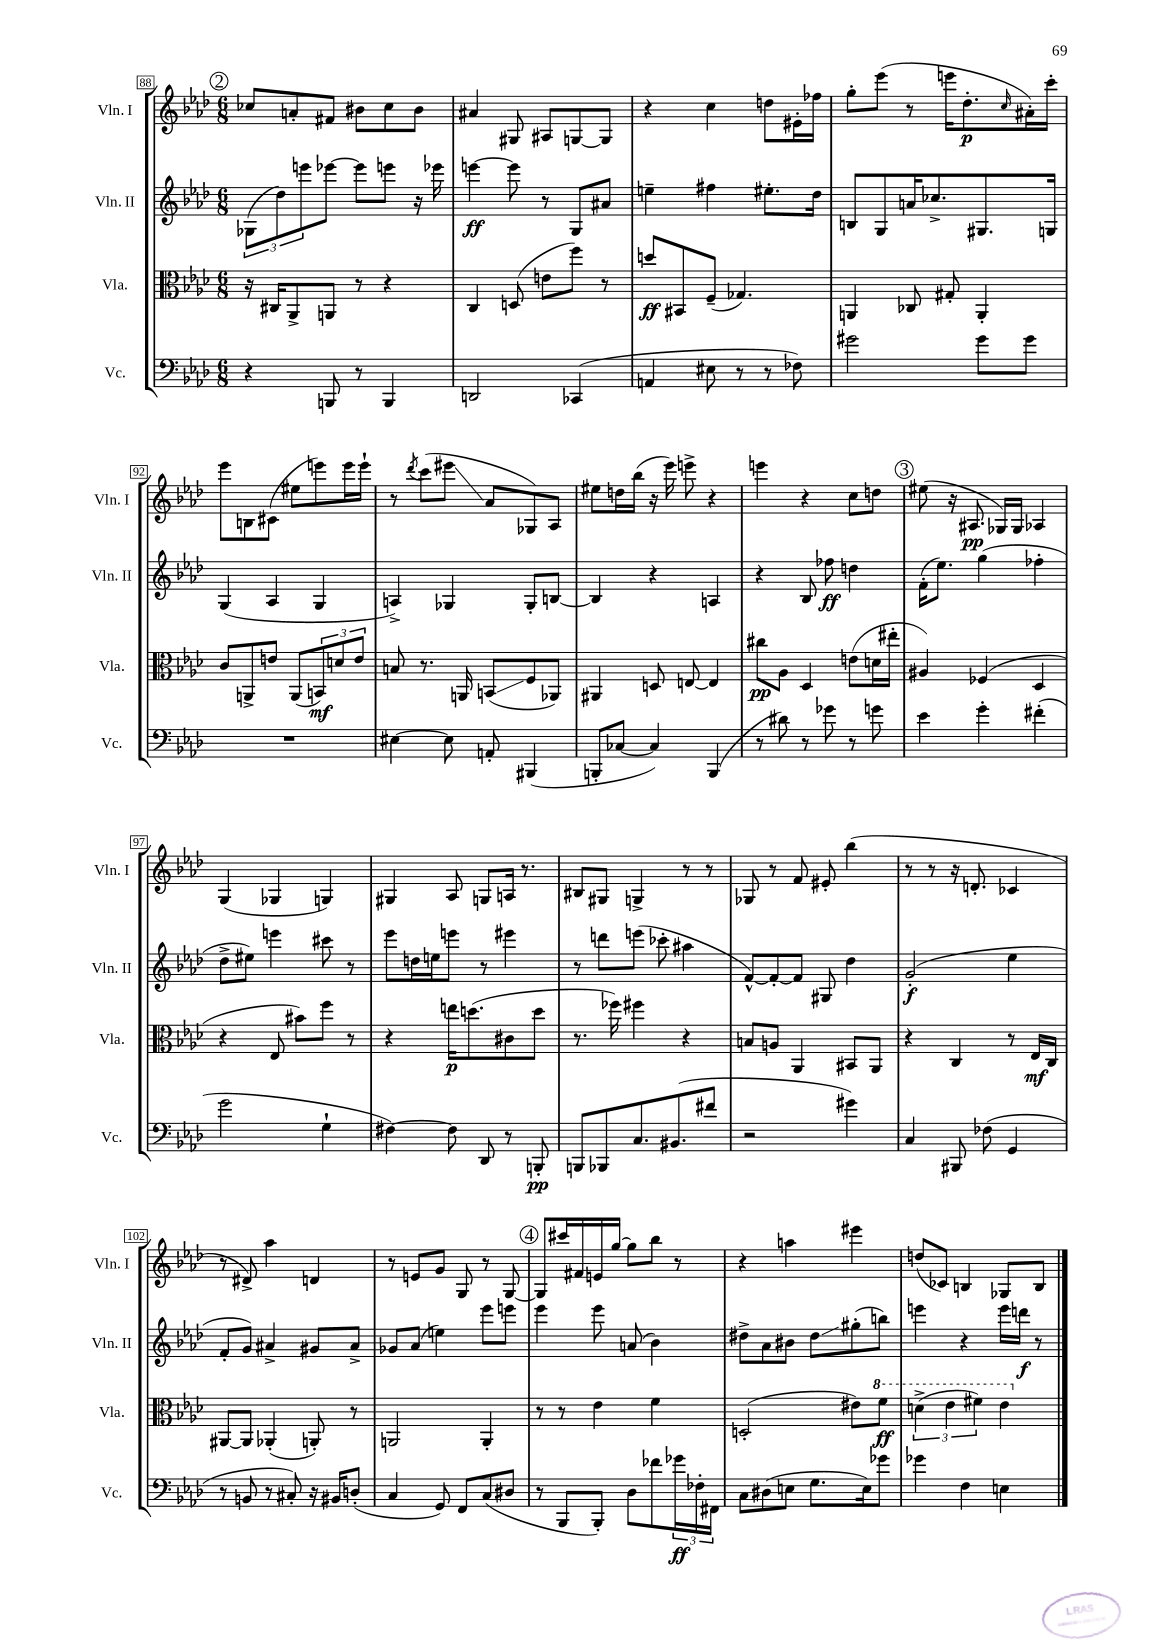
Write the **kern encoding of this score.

**kern	**kern	**kern	**kern
*staff4	*staff3	*staff2	*staff1
*clefF4	*clefC3	*clefG2	*clefG2
*k[b-e-a-d-]	*k[b-e-a-d-]	*k[b-e-a-d-]	*k[b-e-a-d-]
*M6/8	*M6/8	*M6/8	*M6/8
4r	16r	(12G-\L	8cc-/L
.	16C#/LK	.	.
.	.	12dd-\)	.
.	8AA-^/	.	8a'/
.	.	12eee\	.
8BBB/	8AA/J	[8eee-\J	8f#/J
8r	8r	8eee-\]L	8b#\L
4BBB/	4r	8eee\J	8cc-\
.	.	16r	8b#\J
.	.	16eee-\	.
=	=	=	=
2DD/	4C/	[4eee\	4a#/
.	(8D/	8eee\]	8G#/
.	8e\L	8r	8A#/L
(4CC-/	8ff\J)	8G/L	[8G/
.	8r	8a#/J	8G/]J
=	=	=	=
4AA/	8dd/L	4ee~\	4r
.	8BB#/	.	.
8E#\	(8F~/J	4ff#\	4cc\
8r	4.G-/)	.	.
8r	.	8.ee#'\L	8dd\L
8F-\)	.	.	16e#'\L
.	.	16dd-\Jk	16ff-\JJ
=	=	=	=
2g#\	4AA/	8B/L	8gg'\L
.	.	8G/	(8eee-\J
.	8C-/	16a/K	8r
.	.	8.cc-^/	.
.	8G#'/	.	16eee\LK
.	.	.	8.dd-'\
8g#\L	4AA'/	8.G#/	.
.	.	.	16qqcc/
8g#\J	.	.	16a#'\L)
.	.	16G/Jk	16ccc'\JJ
=	=	=	=
2.r	8c/L	(4G/	8eee-\L
.	8AA^/	.	8B\
.	8e/J	4A-/	(8c#\J
.	(8AA/L	.	8ee#\L
.	12BB/)	4G/	8eee\)
.	12d/	.	.
.	.	.	16eee\L
.	12e/J	.	.
.	.	.	16eee`\JJ
=	=	=	=
[4E#\	8B/	4A^/)	8r
.	.	.	8qddd-/
.	8.r	.	(8ccc\L
8E#\]	.	4G-/	8eee#\J
.	16AA/	.	.
8AA'/	(8BB/L	.	8a-/L
(4BBB#/	8F/	8G-'/L	8G-/)
.	8AA-/J)	[8B/J	8A-/J
=	=	=	=
8BBB'/L	4AA#/	4B/]	8ee#\L
[8C-/J	.	.	16dd\L
.	.	.	(16bb-\JJ
4C-/])	8D/	4r	16r
.	.	.	16eee-\)
.	[8E/	.	8eee^\
(4BBB/	4E/]	4A/	4r
=	=	=	=
8r	8cc#\L	4r	4eee\
8d#\)	8A-\J	.	.
8r	4D-/	8B-/	4r
8g-\	.	8ff-\	.
8r	(8e\L	4dd\	8cc\L
8g\	16d\L	.	8dd\J
.	16ee#'\JJ	.	.
=	=	=	=
4e-\	4A#/)	(16f'\LK	(8ee#\
.	.	8.ee-\J)	.
.	.	.	16r
.	.	.	8.A#/
4g'\	(4F-/	(4gg\	.
.	.	.	16G-/LL)
.	.	.	16G-/JJ
(4f#'\	4D-/	4ff-'\	4A-/
=	=	=	=
2g\	4r	8dd-^\L	(4G/
.	.	8ee#\J)	.
.	8E-/	4eee\	4G-/
.	8b#\L)	.	.
4G`\	8ff\J	8ccc#\	4G/)
.	8r	8r	.
=	=	=	=
[4F#\)	4r	8eee-\L	4G#/
.	.	16dd\L	.
.	.	16ee\J	.
8F#\]	16ee\LK	8eee\J	8A-/
.	(8.dd\	.	.
8DD-/	.	8r	8G/L
8r	8c#\	4eee#\	16A/Jk
.	.	.	8.r
8BBB'/	8dd\J	.	.
=	=	=	=
8BBB/L	8.r	8r	8B#/L
8BBB-/	.	8ddd\L	8G#/J
.	16ff-\)	.	.
8.C/	4ff#\	(8eee\J	4G^/
.	.	8ccc-'\	.
(8.BB#/	.	.	.
.	4r	4aa#\	8r
8f#/J	.	.	8r
=	=	=	=
2r	8B/L	[8f^^/L)	8G-/
.	8A/J	8f'/_	8r
.	4AA-/	8f/]J	8f/
.	.	8G#/	8e#'/
4g#\)	8BB#/L	4dd-\	(4bb-\
.	8AA-/J	.	.
=	=	=	=
4C/	4r	(2g'/	8r
.	.	.	8r
8BBB#/	4C/	.	16r
.	.	.	8.d'/
(8F-\	.	.	.
4GG/	8r	4ee-\	4c-/
.	16E-/LL	.	.
.	16C/JJ	.	.
=	=	=	=
8r	[8AA#/L	8f'/L	8r
8BB/	8AA#/]J	8g/J)	8d#^/)
8r	(4AA-'/	4a#^/	4aa-\
8C#'/)	.	.	.
16r	8AA'/)	8g#/L	4d/
16BB#/LK	.	.	.
(8D'/J	8r	8a#^/J	.
=	=	=	=
4C/	2AA/	8g-/L	8r
.	.	(8a-/J	8e/L
8GG/)	.	4ee\)	8g/J
8FF/L	.	.	8G/
(8C/	4AA'/	8eee-\L	8r
8D#/J	.	8eee\J	[8G/
=	=	=	=
8r	8r	4eee-\	8G/]L
8BBB-/L	8r	.	16ccc#/L
.	.	.	16f#/
8BBB-'/J)	4e-\	8eee-\	16e/
.	.	.	[16gg/JJ
8D-\L	.	(8a/	8gg\]L
8f-\	4f\	4b-\)	8bb-\J
24g-\L	.	.	8r
24F-'\	.	.	.
24FF#\JJ	.	.	.
=	=	=	=
8C\L	(2D'/	8dd#^\L	4r
(8D#\	.	8a-\	.
8E\J	.	8b#\J	4aa\
8.G\L	.	8dd#\L	.
.	8e#\L)	(8gg#'\	4eee#\
16E\k)	.	.	.
8g-\J	8ff\J	8bb\J)	.
=	=	=	=
4g-\	(6dd^\	4eee\	(8dd/L
.	.	.	8c-/J)
.	6ee-\	.	.
4F\	.	4r	4B/
.	6ff#\)	.	.
4E\	4ee-\	16eee\LL	8G-/L
.	.	16ddd\JJ	.
.	.	8r	8B/J
==	==	==	==
*-	*-	*-	*-
